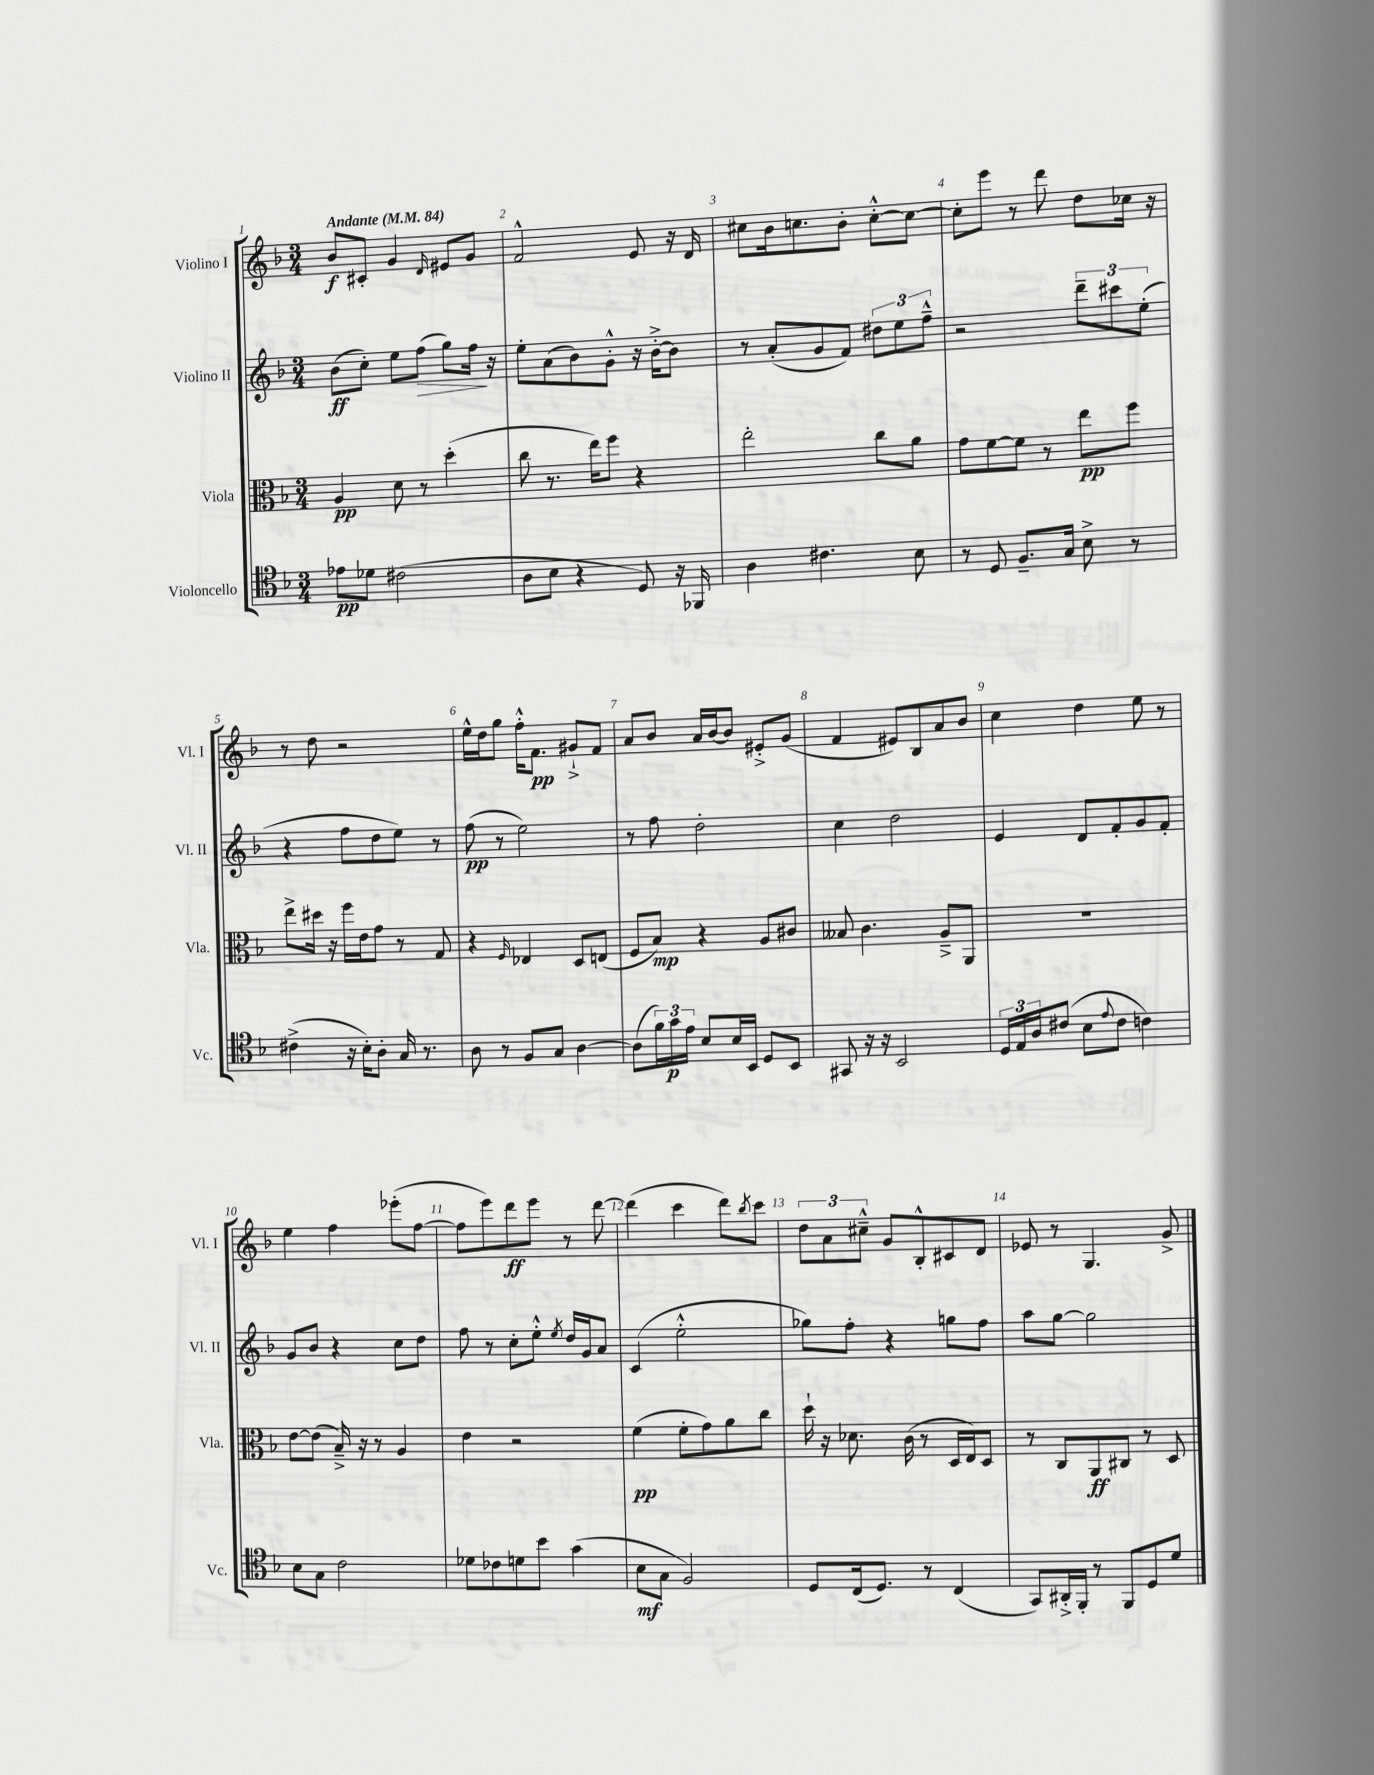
<<
\new StaffGroup <<
\new Staff = "s0" \with { instrumentName = "Violino I" shortInstrumentName = "Vl. I" } {
    \clef treble \key f \major \numericTimeSignature \time 3/4 \tempo "Andante" 4 = 84
    bes'8\f cis'8-. g'4 \grace { d'16 } eis'8 g'8 |
    f'2-^ e'8 r16 d'16 |
    cis''8 bes'16 c''8. bes'8-. c''8~-.-^ c''8~ |
    c''8-. e'''8 r8 d'''8 d''8 ces''16 r16 |
    r8 d''8 r2 |
    e''16-^ d''16 g''8 f''16-.-^ f'8.\pp gis'8-!-> f'8 |
    a'8 bes'8 a'16 bes'16~ bes'8 eis'8-.-> g'8( |
    f'4 eis'8) bes8 a'8 bes'8 |
    c''4 d''4 e''8 r8 |
    e''4 f''4 ees'''8-.( f''8~ |
    f''8 e'''8) d'''8\ff e'''8 r8 d'''8~ |
    d'''4( c'''4 d'''8) \acciaccatura { bes''8 } c'''8 |
    \tuplet 3/2 { d''8 a'8 cis''8---^ } g'8 bes8-.-^ cis'8 d'8 |
    ees'8 r8 g4. g'8-> \bar "|." |
}
\new Staff = "s1" \with { instrumentName = "Violino II" shortInstrumentName = "Vl. II" } {
    \clef treble \key f \major \numericTimeSignature \time 3/4
    bes'8\ff( c''8-.) e''8 f''8\>( g''8) f''16\! r16 |
    e''8-. a'8( bes'8) g'8-.-^ r16 bes'16~-.-> bes'8 |
    r8 a'8-.( g'8 f'8) \tuplet 3/2 { dis''8 e''8 f''8---^ } |
    r2 \tuplet 3/2 { d'''8-- cis'''8 e''8-.( } |
    r4 f''8 d''8 e''8) r8 |
    f''8\pp( r8 e''2) |
    r8 f''8 d''2-. |
    c''4 d''2 |
    e'4 d'8 f'8-. g'8 f'8-. |
    g'8 bes'8 r4 c''8 d''8 |
    f''8 r8 c''8-. e''8-.-^ \acciaccatura { e''8 } d''16 g'16 a'8 |
    c'4( e''2-.-^ |
    ges''8) f''8-. r4 g''8 f''8 |
    a''8 g''8~ g''2 \bar "|." |
}
\new Staff = "s2" \with { instrumentName = "Viola" shortInstrumentName = "Vla." } {
    \clef alto \key f \major \numericTimeSignature \time 3/4
    a4\pp d'8 r8 d''4-.( |
    c''8 r8. e''16) f''8 r4 |
    e''2-. c''8 a'8 |
    g'8 f'8~ f'8 r8 e''8\pp f''8 |
    e''8-> dis''16 r16 f''16 e'16 g'8 r8 g8 |
    r4 \grace { f16 } ees4 d8 e8( |
    f8 bes8\mp) r4 a8 cis'8 |
    beses8 c'4. a8---> a,8 |
    R2. |
    e'8~ e'8( bes16--->) r16 r8 a4 |
    e'4 r2 |
    f'4\pp( f'8-. g'8) a'8 c''8 |
    d''16-! r16 des'8. c'16( r8 d16 e16) d8 |
    r8 c8 a,8\ff cis8 r8 d8 \bar "|." |
}
\new Staff = "s3" \with { instrumentName = "Violoncello" shortInstrumentName = "Vc." } {
    \clef tenor \key f \major \numericTimeSignature \time 3/4
    ees'8\pp des'8 cis'2( |
    a8 bes8 r4 d8) r16 fes,16 |
    a4 cis'4. bes8 |
    r8 d8 f8.-- g16 bes8-> r8 |
    cis'4->( r16 bes16-.) a8-. g16 r8. |
    a8 r8 f8 g8 a4~ |
    a8( \tuplet 3/2 { f'16) g'16\p e'16 } bes8 bes16 bes,16 d8 bes,8 |
    gis,8 r16 r16 bes,2 |
    \tuplet 3/2 { d16 e16 a16 } cis'8( bes8 \appoggiatura { e'8 } cis'8 c'4) |
    bes8 g8 c'2 |
    des'8 ces'8 d'8 bes'8 g'4( |
    bes8\mf g8 f2) |
    d8 c16( d8.) r8 c4( |
    g,8) ais,16-.-> f,16-. r8 f,8 d8 d'8 \bar "|." |
}
>>
>>
\layout { \context { \Score \override BarNumber.break-visibility = ##(#f #t #t) barNumberVisibility = #all-bar-numbers-visible } }
